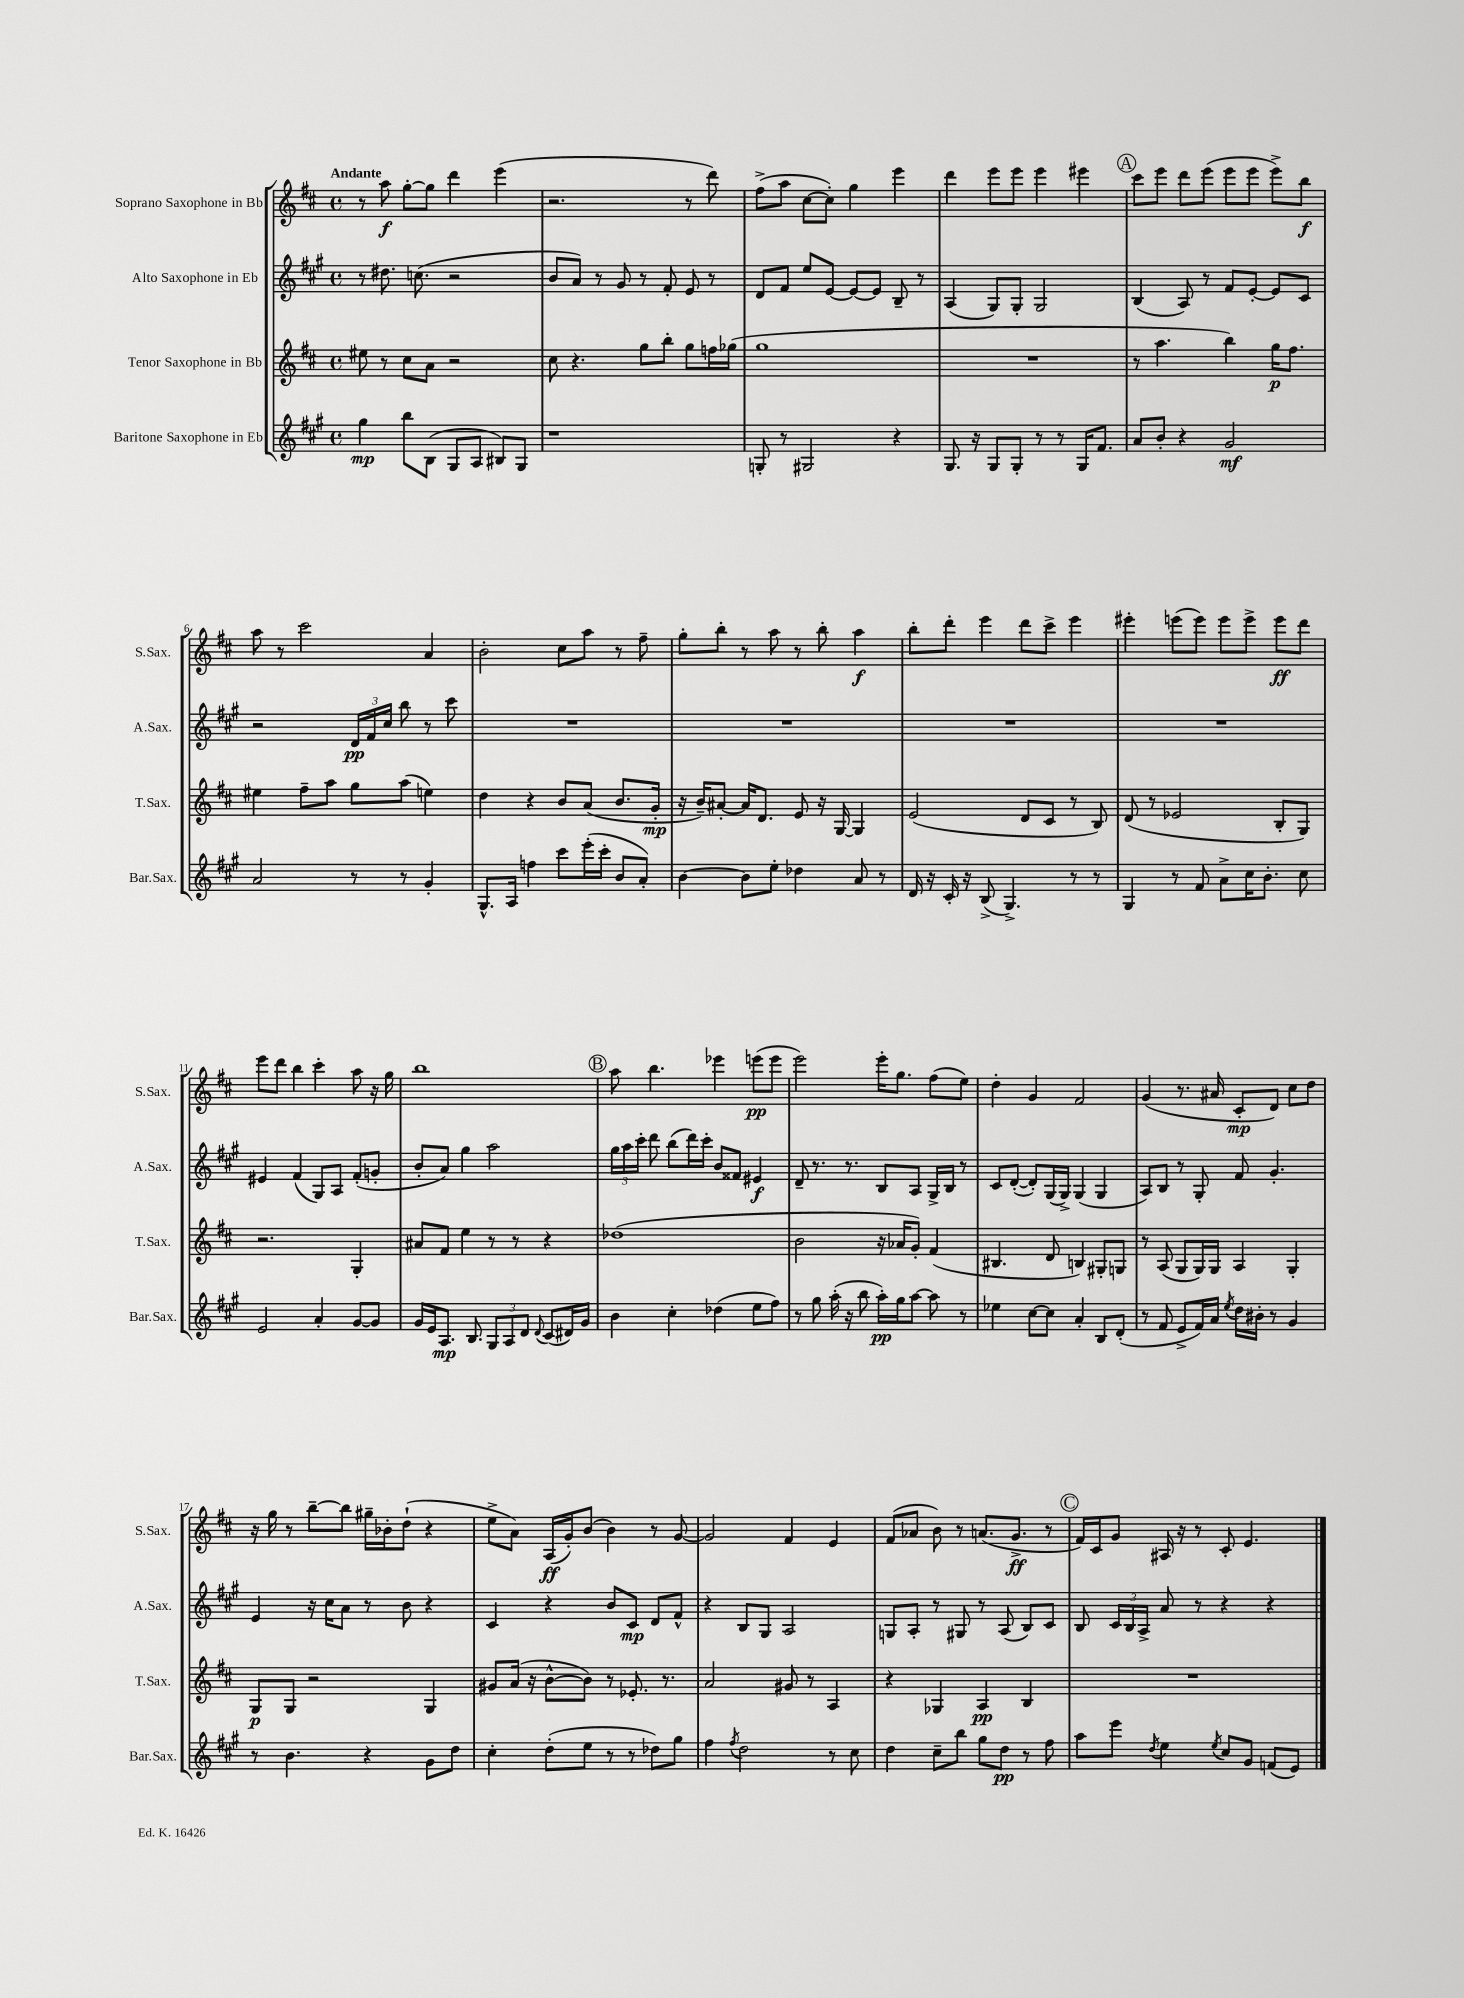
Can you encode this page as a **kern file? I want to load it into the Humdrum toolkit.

**kern	**kern	**kern	**kern
*staff4	*staff3	*staff2	*staff1
*clefG2	*clefG2	*clefG2	*clefG2
*k[f#c#g#]	*k[f#c#]	*k[f#c#g#]	*k[f#c#]
*M4/4	*M4/4	*M4/4	*M4/4
*met(c)	*met(c)	*met(c)	*met(c)
4gg#	8ee#	8r	8r
.	8r	8.dd#	8aa
8bb	8cc#	.	[8gg'
.	.	(8.cc	.
(8B	8a	.	8gg]
8G#	2r	2r	4ddd
8A	.	.	.
8B#)	.	.	(4eee
8G#	.	.	.
=	=	=	=
1r	8cc#	8b	2.r
.	4.r	8a)	.
.	.	8r	.
.	.	8g#	.
.	8gg	8r	.
.	8bb'	8f#'	.
.	8gg	8e	8r
.	16ff	8r	8ddd)
.	(16gg-	.	.
=	=	=	=
8G'	1gg	8d	(8ff#^
8r	.	8f#	8aa
2G#	.	8ee	[8cc#
.	.	[8e	8cc#'])
.	.	8e_	4gg
.	.	8e]	.
4r	.	8B~	4eee
.	.	8r	.
=	=	=	=
8.G#	1r	(4A	4ddd
16r	.	.	.
8G#	.	8G#)	8eee
8G#'	.	8G#'	8eee
8r	.	2G#	4eee
8r	.	.	.
16G#	.	.	4eee#
8.f#	.	.	.
=	=	=	=
8a	8r	(4B	8ccc#
8b'	4.aa	.	8eee
4r	.	8A)	8ddd
.	.	8r	(8eee
2g#	4bb)	8f#	8eee
.	.	[8e'	8eee
.	16gg	8e]	8eee^)
.	8.ff#	.	.
.	.	8c#	8bb
=	=	=	=
2a	4ee#	2r	8aa
.	.	.	8r
.	8ff#~	.	2ccc#
.	8aa	.	.
8r	8gg	24d	.
.	.	24f#	.
.	.	24cc#	.
8r	(8aa	8bb	.
4g#'	4ee)	8r	4a
.	.	8ccc#	.
=	=	=	=
8.G#^^	4dd	1r	2b'
16A	.	.	.
4ff	4r	.	.
8ccc#	8b	.	8cc#
(16eee'	(8a	.	8aa
16ccc#'	.	.	.
8b	8.b	.	8r
8a')	.	.	8ff#~
.	16g'	.	.
=	=	=	=
[4b	16r	1r	8gg'
.	16b~)	.	.
.	[8a#'	.	8bb'
8b]	16a#]	.	8r
.	8.d	.	.
8ee'	.	.	8aa
4dd-	8e	.	8r
.	16r	.	8bb'
.	[16G	.	.
8a	4G]	.	4aa
8r	.	.	.
=	=	=	=
16d	(2e	1r	8bb'
16r	.	.	.
16c#'	.	.	8ddd'
16r	.	.	.
(8B^	.	.	4eee
4.G#^)	.	.	.
.	8d	.	8ddd
.	8c#	.	8ccc#^
8r	8r	.	4eee
8r	8B)	.	.
=	=	=	=
4G#	(8d	1r	4eee#'
.	8r	.	.
8r	2e-	.	(8eee
8f#	.	.	8eee)
8a^	.	.	8eee
16cc#	.	.	8eee^
8.b'	.	.	.
.	8B'	.	8eee
8cc#	8G)	.	8ddd
=	=	=	=
2e	2.r	4e#	8eee
.	.	.	8ddd
.	.	(4f#	4bb
4a'	.	8G#)	4ccc#'
.	.	8A	.
[8g#	4G'	(8f#'	8aa
8g#]	.	8g'	16r
.	.	.	16gg
=	=	=	=
16g#	8a#	8b'	1bb
16e	.	.	.
8.A	8f#	8a)	.
.	4ee	4gg#	.
8.B	.	.	.
12G#	8r	2aa	.
12A	.	.	.
.	8r	.	.
12d	.	.	.
8qqd	.	.	.
(8c#	4r	.	.
16d#)	.	.	.
16g#	.	.	.
=	=	=	=
4b	(1dd-	24gg#	8aa
.	.	24aa	.
.	.	24ccc#'	.
.	.	8ddd	4.bb
4cc#'	.	(8bb	.
.	.	16ddd)	.
.	.	16ccc#'	.
(4dd-	.	8b	4eee-
.	.	8f##	.
8ee	.	4e#	(8eee
8ff#)	.	.	8eee
=	=	=	=
8r	2b	8d~	2eee)
8gg#	.	8.r	.
(16aa'	.	.	.
16r	.	8.r	.
8bb	.	.	.
16aa')	16r	8B	16eee'
16gg#	16a-	.	8.gg
[8aa	8g')	8A	.
8aa]	(4f#	16G#^	(8ff#
.	.	16B	.
8r	.	8r	8ee)
=	=	=	=
4ee-	4.B#	8c#	4dd'
.	.	([8d'	.
[8cc#	.	8d'])	4g
8cc#]	8d	(16G#	.
.	.	16G#^)	.
4a'	4B)	(4G#	2f#
8B	8G#'	4G#	.
(8d'	8G	.	.
=	=	=	=
8r	8r	8A)	(4g
8f#	(8A	8B	.
8e^	8G	8r	8.r
16f#)	16G)	8G#'	.
16a	16G	.	16a#
8qee	.	.	.
16dd	4A	8f#	8c#'
16b#'	.	.	.
8r	.	4.g#'	8d)
4g#	4G'	.	8cc#
.	.	.	8dd
=	=	=	=
8r	8G	4e	16r
.	.	.	16gg
4.b	8G	.	8r
.	2r	16r	[8bb~
.	.	16cc#	.
.	.	8a	8bb]
4r	.	8r	16gg#~
.	.	.	16b-'
.	.	8b	(8dd`
8g#	4G	4r	4r
8dd	.	.	.
=	=	=	=
4cc#'	8g#	4c#	8ee^
.	(16a	.	8a)
.	16r	.	.
(8dd'	[8b^^	4r	(16A
.	.	.	16g')
8ee	8b])	.	(8b
8r	8r	8b	4b)
8r	8.e-'	8c#	.
8dd-)	.	8d	8r
.	8.r	.	.
8gg#	.	8f#^^	[8g
=	=	=	=
4ff#	2a	4r	2g]
8qff#	.	.	.
2dd	.	8B	.
.	.	8G#	.
.	8g#	2A	4f#
.	8r	.	.
8r	4A	.	4e
8cc#	.	.	.
=	=	=	=
4dd	4r	8G	(8f#
.	.	8A'	8a-
8cc#~	4G-	8r	8b)
8bb	.	8G#	8r
8gg#	4A	8r	(8.a
8dd	.	(8A	.
.	.	.	8.g^
8r	4B	8B)	.
8ff#	.	8c#	8r
=	=	=	=
8aa	1r	8B	16f#)
.	.	.	16c#
8eee	.	24c#	8g
.	.	24B	.
.	.	24A^	.
8qdd	.	.	.
4ee	.	8a	16A#
.	.	.	16r
.	.	8r	8r
8qee	.	.	.
8cc#	.	4r	8c#'
8g#	.	.	4.e
(8f	.	4r	.
8e)	.	.	.
==	==	==	==
*-	*-	*-	*-
